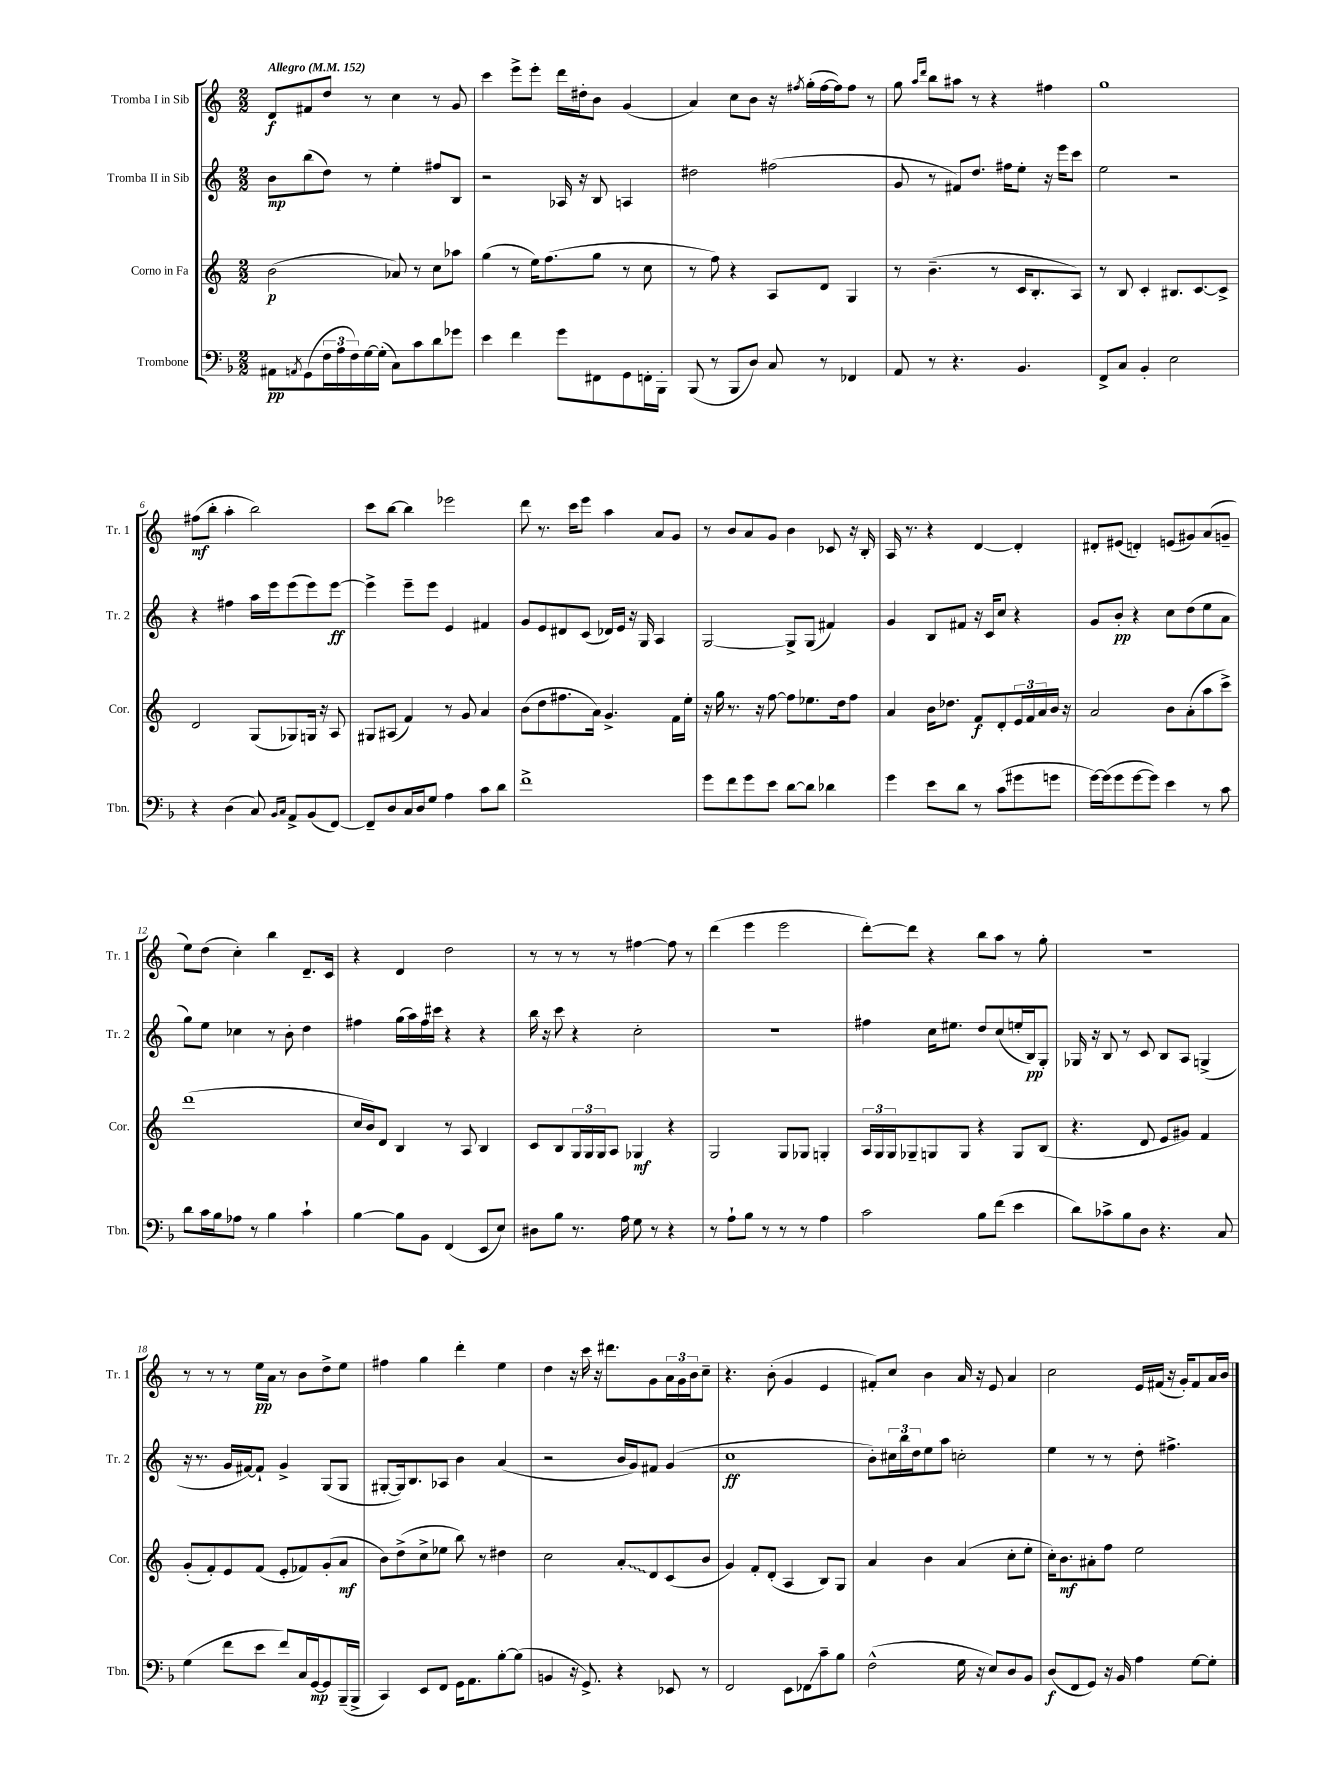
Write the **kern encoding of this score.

**kern	**kern	**kern	**kern
*staff4	*staff3	*staff2	*staff1
*clefF4	*clefG2	*clefG2	*clefG2
*k[b-]	*k[]	*k[]	*k[]
*M2/2	*M2/2	*M2/2	*M2/2
*MM152	*MM152	*MM152	*MM152
8AA#\L	(2b\	8b\L	8d/L
8qAA/	.	.	.
(8GG\	.	(8bb\	8f#/
24F\L	.	8dd\J)	8dd/J
24A\	.	.	.
24F\)	.	.	.
[16G\	.	8r	8r
(16G'\]JJ	.	.	.
8C\L)	8a-/)	4ee'\	4cc\
8c\	8r	.	.
8d\	8cc\L	8ff#/L	8r
8g-\J	8aa-\J	8B/J	8g/
=	=	=	=
4e\	(4gg\	2r	4ccc\
4f\	8r	.	8eee^\L
.	16ee\LK)	.	8eee'\J
.	(8.ff\	.	.
8g\L	.	16A-/	16ddd\LL
.	.	16r	16dd#'\J
8FF#\	8gg\J	8B/	8b\J
8GG\	8r	4A/	(4g/
16FF'\L	8cc\	.	.
16BBB-'\JJ	.	.	.
=	=	=	=
(8BBB-/	8r	2dd#\	4a/)
8r	8ff\)	.	.
8BBB-/L	4r	.	8cc\L
8D/J)	.	.	8b\J
8C/	8A/L	(2ff#\	16r
.	.	.	8qff#/
.	.	.	(16gg'\LL
8r	8d/J	.	[16ff#\
.	.	.	16ff#\]J)
4FF-/	4G/	.	8ff#\J
.	.	.	8r
=	=	=	=
8AA/	8r	8g/	8gg\
.	.	.	16qqaa/LL
.	.	.	16qqddd/JJ
8r	(4.b~\	8r	8bb\L
4.r	.	8f#/L)	8aa#\J
.	.	8.dd/J	8r
.	8r	.	4r
.	.	16ff#\LK	.
4.BB-/	16c/LK	8ee'\J	.
.	8.B'/	.	.
.	.	16r	4ff#\
.	.	16eee\LK	.
.	8A/J)	8ccc\J	.
=	=	=	=
8FF^/L	8r	2ee\	1gg
8C/J	8B/	.	.
4BB-'/	4c'/	.	.
2E\	8.B#/L	2r	.
.	[8.c/	.	.
.	8c^/]J	.	.
=	=	=	=
4r	2d/	4r	(8ff#\L
.	.	.	8bb'\J
(4D\	.	4ff#\	4aa'\
8C/)	(8G/L	16aa\LL	2bb\)
.	.	16eee\J	.
16qqBB-/LL	.	.	.
16qqC/JJ	.	.	.
8AA^/L	8G-/)	(8eee\	.
(8BB-/	16G/Jk	8eee\)	.
.	16r	.	.
[8FF/J)	8A/	[8eee\J	.
=	=	=	=
8FF~/]L	8G#/L	4eee^\]	8ccc\L
8D/	(8A#/J	.	[8bb\J
16C/L	4f/)	8eee~\L	4bb\]
16D/J	.	.	.
8G/J	.	8eee\J	.
4A\	8r	4e/	2eee-\
.	8g/	.	.
8c\L	4a/	4f#/	.
8d\J	.	.	.
=	=	=	=
1f^	(8b\L	8g/L	8ddd\
.	8dd\	8e/	8.r
.	8.ff#\	8d#/	.
.	.	.	16ccc\LK
.	.	(8c/J	8eee\J
.	16a\Jk)	.	.
.	4.g^/	16d-/LL)	4aa\
.	.	16e/JJ	.
.	.	16r	.
.	.	16G/	.
.	.	4A/	8a/L
.	16f\LL	.	8g/J
.	16ee'\JJ	.	.
=	=	=	=
8g\L	16r	[2G/	8r
.	16gg\	.	.
8f\	8.r	.	8b/L
8g\	.	.	8a/
.	16r	.	.
8e\J	[8ff\	.	8g/J
[8d\L	8ff\]L	8G^/]L	4b\
8d\]J	8.ee-\	(8G/J	.
4d-\	.	4f#/)	8c-/
.	16dd\k	.	.
.	8ff\J	.	16r
.	.	.	16B'/
=	=	=	=
4g\	4a/	4g/	16A/
.	.	.	8.r
8e\L	16b\LK	8B/L	4r
.	8.dd-\J	.	.
8d\J	.	8f#/J	.
8r	8f/L	16r	[4d/
.	.	16c/LK	.
(8c\L	8d'/	8cc/J	.
8g#\	24e/L	4r	4d'/]
.	24f/	.	.
.	24a/	.	.
8g\J	16b/JJ	.	.
.	16r	.	.
=	=	=	=
[16g\LL)	2a/	8g/L	8d#'/L
(16g\]J	.	.	.
8g\	.	8b'/J	(8e#/J
[8g\	.	4r	4d'/)
8g\]J)	.	.	.
4e\	8b\L	8cc\L	(8e/L
.	(8a'\	(8dd\	8g#/)
8r	8aa\	8ee\	(8a/
8c\	8ccc^\J)	8a\J	8g~/J
=	=	=	=
8d\L	(1ddd	8gg\L)	8ee\L)
16c\L	.	8ee\J	(8dd\J
16B-\J	.	.	.
8A-\J	.	4cc-\	4cc'\)
8r	.	.	.
4B-\	.	8r	4bb\
.	.	8b'\	.
4c`\	.	4dd\	8.d~/L
.	.	.	16c/Jk
=	=	=	=
[4B-\	16cc/LL	4ff#\	4r
.	16b/J)	.	.
.	8d/J	.	.
8B-\]L	4B/	(16gg\LL	4d/
.	.	16aa\)	.
8BB-\J	.	16ff#\	.
.	.	16ccc#\JJ	.
(4FF/	8r	4r	2dd\
.	8A/	.	.
8EE/L	4B/	4r	.
8E/J)	.	.	.
=	=	=	=
8D#\L	8c/L	16bb\	8r
.	.	16r	.
8B-\J	8B/	8ccc\	8r
8.r	24G/L	4r	8r
.	24G/	.	.
.	24G/J	.	.
.	8A/J	.	8r
16A\	.	.	.
8G\	4G-/	2cc'\	[4ff#\
8r	.	.	.
4r	4r	.	8ff#\]
.	.	.	8r
=	=	=	=
8r	2G/	1r	(4ddd\
8A`\L	.	.	.
8B-\J	.	.	4eee\
8r	.	.	.
8r	8G/L	.	2eee\
8r	8G-/J	.	.
4A\	4G'/	.	.
=	=	=	=
2c\	24A/LL	4ff#\	[8ddd'\L)
.	24G/	.	.
.	24G/J	.	.
.	8G-~/	.	8ddd\]J
.	8G/	16cc\LK	4r
.	.	8.ee#\J	.
.	8G/J	.	.
8B-\L	4r	8dd/L	8bb\L
(8f\J	.	(8cc/	8aa\J
4e\	8G/L	16ee'/L	8r
.	.	16B/J)	.
.	(8B/J	8G'/J	8gg'\
=	=	=	=
8d\L)	4.r	16G-/	1r
.	.	16r	.
8c-^\	.	8B/	.
8B-\	.	8r	.
8D\J	8d/	8c/	.
4.r	8e/L	8B/L	.
.	8g#/J)	8A/J	.
.	4f/	(4G^/	.
8C/	.	.	.
=	=	=	=
(4G\	(8g'/L	16r	8r
.	.	8.r	.
.	8f'/)	.	8r
8f\L	8e/	16g/LL	8r
.	.	[16f#/J)	.
8e\J	(8f/J	8f#`/]J	16ee\LL
.	.	.	16a\JJ
8f/L)	8e'/L	4g^/	8r
16C/L	8f-/)	.	8b\L
[16GG/J	.	.	.
8GG/]	(8g'/	(8G/L	8dd^\
(16BBB-~/L	8a/J	8G/J	8ee\J
16BBB-^/JJ	.	.	.
=	=	=	=
4CC/)	8b\L)	[8G#'/L	4ff#\
.	(8dd^\	16G#/]k)	.
.	.	8.B/	.
8EE/L	8cc^\	.	4gg\
8FF/J	8ee-\J	8A-/J	.
16GG\LK	8bb\)	4b\	4ddd'\
8.AA\	.	.	.
.	8r	.	.
[8B-'\	4dd#\	(4a/	4ee\
(8B-\]J	.	.	.
=	=	=	=
4BB/	2cc\	2r	4dd\
16r	.	.	16r
8.GG^/)	.	.	16ccc\
.	.	.	16r
.	.	.	8.ddd#\L
4r	8a'/L	16b/LL	.
.	.	16g/J)	.
.	8d/	8f#/J	8g\
8EE-/	(8c/	(4g/	24a\L
.	.	.	24g\
.	.	.	24b\J
8r	8b/J	.	8cc~\J
=	=	=	=
2FF/	4g/)	1cc	4.r
.	8f'/L	.	.
.	(8d'/J	.	(8b'\
8EE\L	4A/	.	4g/
8FF-\	.	.	.
8c~\	8B/L)	.	4e/
8B-\J	8G/J	.	.
=	=	=	=
(2F^^\	4a/	8b'\L)	8f#'/L)
.	.	24cc#\L	8cc/J
.	.	24bb\	.
.	.	24dd\J	.
.	4b\	8ee\	4b\
.	.	8aa\J	.
16G\	(4a/	2cc'\	16a/
16r	.	.	16r
8E/L)	.	.	8e/
8D/	8cc'\L	.	4a/
8BB-/J	8ee'\J	.	.
=	=	=	=
(8D/L	16cc'\LK)	4ee\	2cc\
.	8.b\	.	.
8FF/	.	.	.
8GG/J)	8a#'\	8r	.
16r	8ff\J	8r	.
16BB-/	.	.	.
4A\	2ee\	8dd'\	16e/LL
.	.	.	(16f#/JJ
.	.	4.ff#^\	16r
.	.	.	16g'/LK)
[8G\L	.	.	8f#/
8G'\]J	.	.	16a/L
.	.	.	16b/JJ
==	==	==	==
*-	*-	*-	*-
